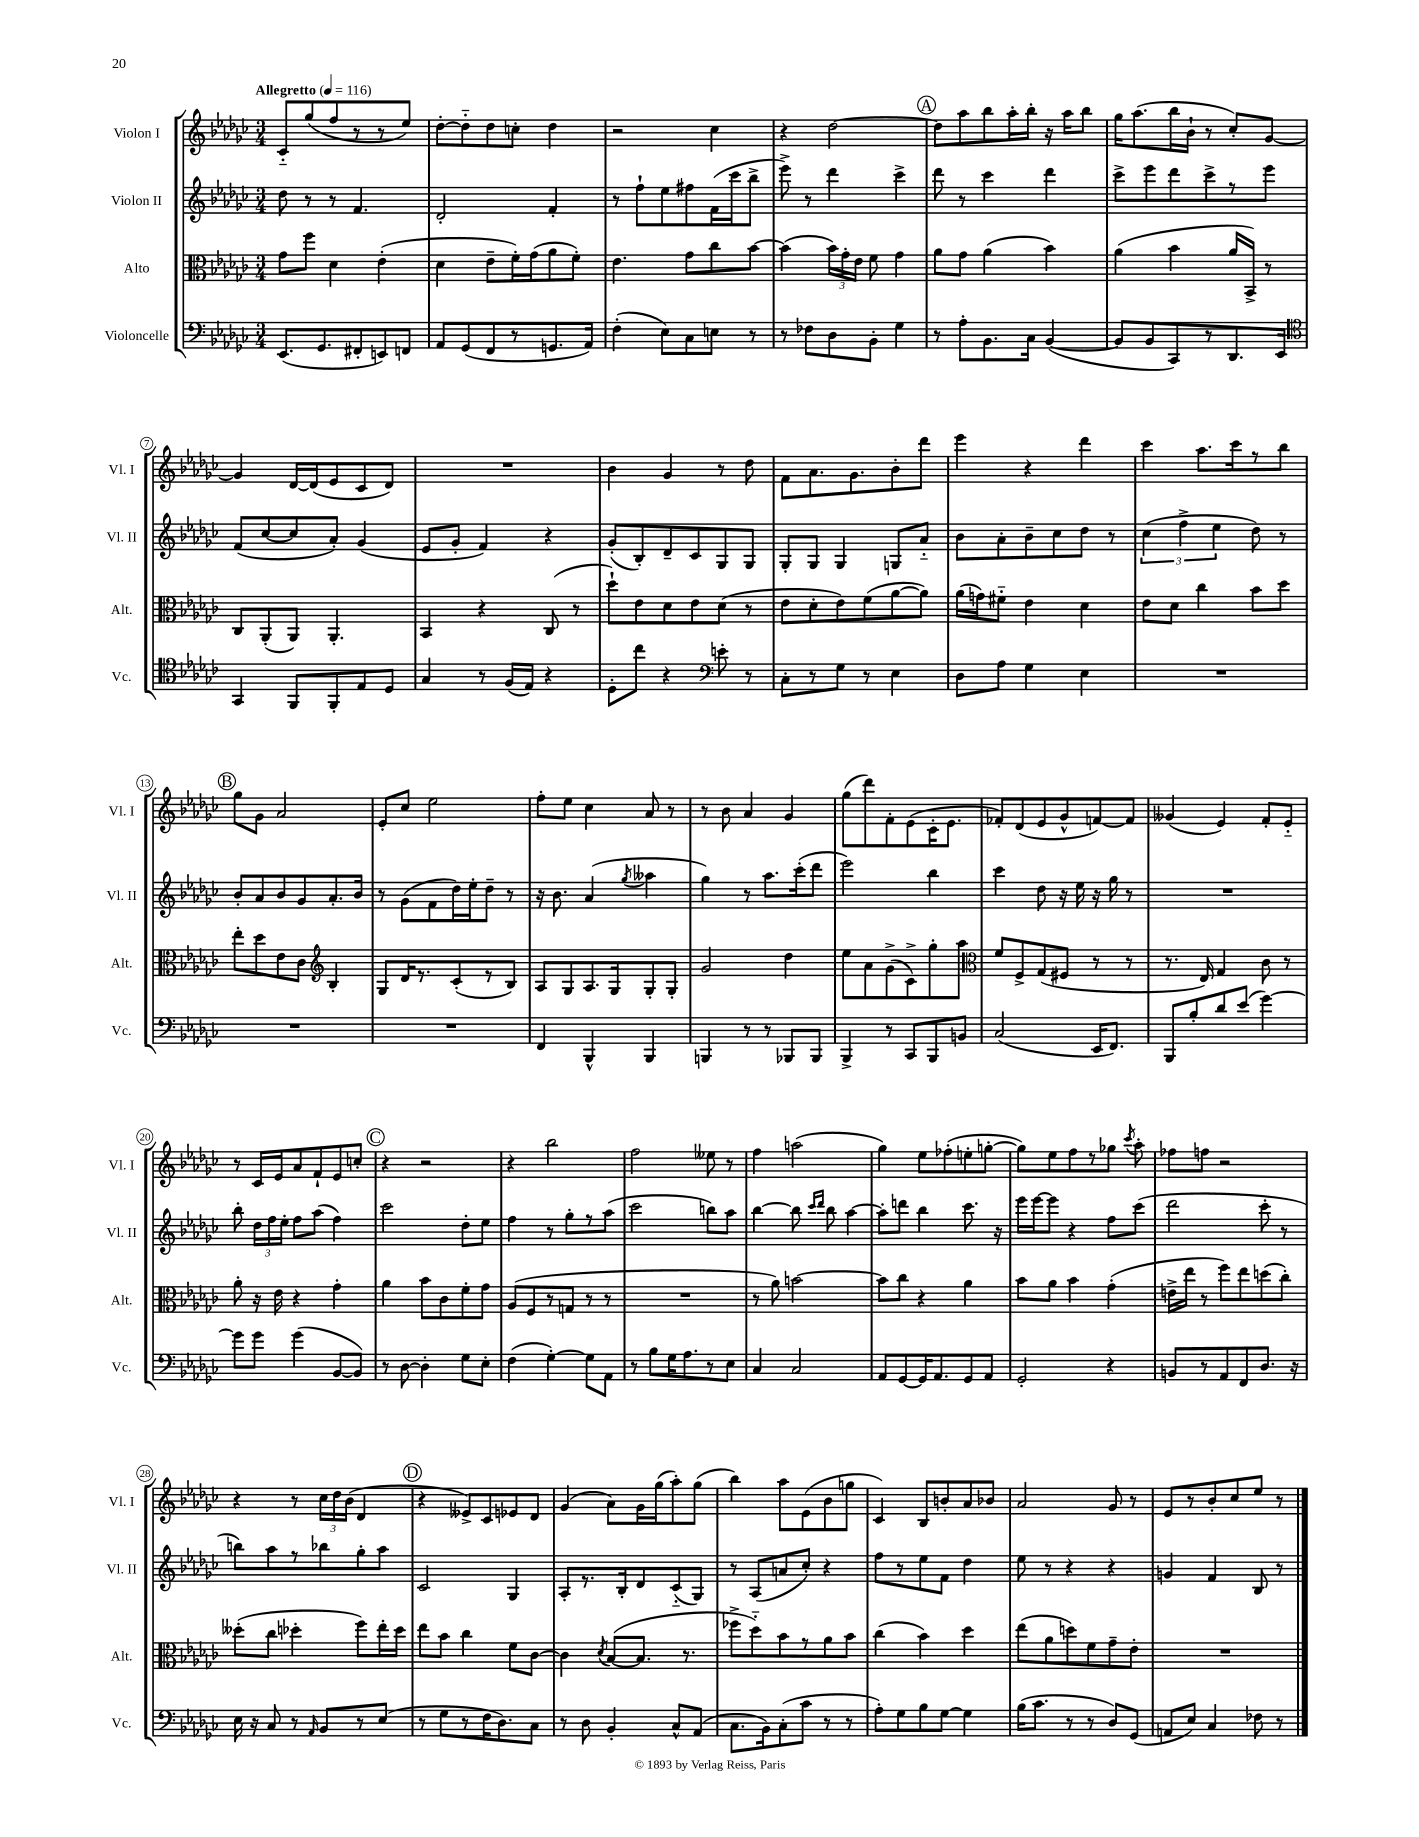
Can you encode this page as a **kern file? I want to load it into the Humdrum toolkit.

**kern	**kern	**kern	**kern
*staff4	*staff3	*staff2	*staff1
*clefF4	*clefC3	*clefG2	*clefG2
*k[b-e-a-d-g-c-]	*k[b-e-a-d-g-c-]	*k[b-e-a-d-g-c-]	*k[b-e-a-d-g-c-]
*M3/4	*M3/4	*M3/4	*M3/4
*MM116	*MM116	*MM116	*MM116
(8.EE-/L	8g-\L	8dd-\	8c-'~/L
.	8ff\J	8r	(8gg-/
8.GG-/	.	.	.
.	4d-\	8r	8ff/
8FF#'/	.	4.f/	8r
8EE/)	(4e-'\	.	8r
8FF/J	.	.	8ee-/J)
=	=	=	=
8AA-/L	4d-\	2d-'/	[8dd-'\L
(8GG-/	.	.	8dd-'~\]
8FF/	8e-~\L	.	8dd-\
8r	16f'\L)	.	8cc'\J
.	(16g-\J	.	.
8.GG/	8a-\	4f'/	4dd-\
.	8f'\J)	.	.
16AA-/Jk)	.	.	.
=	=	=	=
(4F'\	4.e-\	8r	2r
.	.	8ff`\L	.
8E-\L)	.	8ee-\	.
8C-\	8g-\L	8ff#\	.
8E\J	8cc-\	(16f\L	4cc-\
.	.	16ccc-\J	.
8r	[8b-\J	8bb-^\J	.
=	=	=	=
8r	(4b-\]	8eee-^\)	4r
8F-\L	.	8r	.
8D-\	24b-\LL)	4ddd-\	[2dd-\
.	24g-'\	.	.
.	24e-\JJ	.	.
8BB-'\J	8f\	.	.
4G-\	4g-\	4ccc-^\	.
=	=	=	=
8r	8a-\L	8ddd-\	8dd-\]L
8A-'\L	8g-\J	8r	8aa-\
8.BB-\	(4a-\	4ccc-\	8bb-\
.	.	.	16aa-'\L
16C-\Jk	.	.	16bb-'\JJ
([4BB-/	4b-\)	4ddd-\	16r
.	.	.	16aa-\LK
.	.	.	8bb-\J
=	=	=	=
8BB-/]L	(4a-\	8ccc-^\L	16gg-\LK
.	.	.	(8.aa-\
8BB-/	.	8eee-\	.
8CC-/)	4b-\	8ddd-\	16bb-\L
.	.	.	16b-`\JJ
8r	.	8ccc-^\	8r
8.DD-/	16a-/LL	8r	8cc-'/L)
.	16BB-^/JJ)	.	.
.	8r	8eee-\J	[8g-/J
16EE-/Jk	.	.	.
=	=	=	=
*clefC4	*	*	*
4GG-/	8C-/L	(8f/L	4g-/]
.	(8AA-'/	[8cc-/	.
8FF/L	8AA-/J)	8cc-/]	[16d-/LL
.	.	.	(16d-/]J
8FF'/	4.AA-'/	8a-'/J)	8e-/
8E-/	.	(4g-/	8c-/
8D-/J	.	.	8d-/J)
=	=	=	=
4G-/	4BB-/	8e-/L	2.r
.	.	8g-'/J	.
8r	4r	4f/)	.
(16F/LL	.	.	.
16E-/JJ)	.	.	.
4r	(8C-/	4r	.
.	8r	.	.
=	=	=	=
8D-'\L	8dd-`\L)	(8g-'/L	4b-\
8cc-\J	8e-\	8B-'/)	.
4r	8d-\	8d-~/	4g-/
.	8e-\	8c-/	.
*clefF4	*	*	*
8e'\	(8d-\J	8G-/	8r
8r	8r	8G-/J	8dd-\
=	=	=	=
8C-'\L	8e-\L	8G-'/L	8f\L
8r	8d-'\	8G-/J	8.a-\
8G-\J	8e-\)	4G-/	.
.	.	.	8.g-\
8r	(8f\	.	.
4E-\	[8a-\	8G/L	8b-'\
.	8a-\]J)	8a-'~/J	8ddd-\J
=	=	=	=
8D-\L	(16a-\LL	8b-\L	4eee-\
.	16g\J)	.	.
8A-\J	8f#'~\J	8a-'\	.
4G-\	4e-\	8b-~\	4r
.	.	8cc-\	.
4E-\	4d-\	8dd-\J	4ddd-\
.	.	8r	.
=	=	=	=
2.r	8e-\L	(6cc-\	4ccc-\
.	8d-\J	.	.
.	.	6ff^\	.
.	4cc-\	.	8.aa-\L
.	.	6ee-\	.
.	.	.	16ccc-\k
.	8b-\L	8dd-\)	8r
.	8dd-\J	8r	8bb-\J
=	=	=	=
2.r	8ee-'\L	8b-'/L	8gg-\L
.	8dd-\	8a-/	8g-\J
.	8e-\	8b-/	2a-/
.	8c-\J	8g-/	.
*	*clefG2	*	*
.	4B-'/	8.a-'/	.
.	.	16b-/Jk	.
=	=	=	=
2.r	8G-/L	8r	8e-'/L
.	16d-/K	(8g-\L	8cc-/J
.	8.r	.	.
.	.	8f\	2ee-\
.	(8c-'/	16dd-\L)	.
.	.	16ee-'\J	.
.	8r	8dd-~\J	.
.	8B-/J)	8r	.
=	=	=	=
4FF/	8A-/L	16r	8ff'\L
.	.	8.b-\	.
.	8G-/	.	8ee-\J
4BBB-^^/	8.A-/	(4a-/	4cc-\
.	16G-/k	.	.
.	.	8qgg-/	.
4BBB-/	8G-'/	4aa--\	8a-/
.	8G-'/J	.	8r
=	=	=	=
4BBB/	2g-/	4gg-\)	8r
.	.	.	8b-\
8r	.	8r	4a-/
8r	.	8.aa-\L	.
8BBB-/L	4dd-\	.	4g-/
.	.	(16ccc-'\k	.
8BBB-/J	.	8ddd-\J	.
=	=	=	=
4BBB-^/	8ee-\L	2eee-\)	(8gg-\L
.	8a-\	.	8ddd-\)
8r	(8g-^\	.	8f'\
8CC-/L	8c-^\)	.	(8e-\
8BBB-/	8gg-'\	4bb-\	16c-'\K
.	.	.	8.e-\J
8BB/J	8aa-\J	.	.
=	=	=	=
*	*clefC3	*	*
(2C-/	8f/L	4ccc-\	8f-'/L)
.	8F^/	.	(8d-/
.	(8G-/	8dd-\	8e-/
.	8F#/J	16r	8g-^^/
.	.	16ee-\	.
16EE-/LK	8r	16r	[8f/)
8.FF/J)	.	16gg-\	.
.	8r	8r	8f/]J
=	=	=	=
8BBB-/L	8.r	2.r	(4g--/
8B-'/	.	.	.
.	16E-/)	.	.
8d-/	4G-/	.	4e-/)
(8e-/J	.	.	.
[4g-\)	8c-\	.	8f'/L
.	8r	.	8e-'~/J
=	=	=	=
8g-\]L	8a-'\	8bb-'\	8r
8g-\J	16r	24dd-\LL	16c-/LL
.	.	24ff\	.
.	16e-\	.	16e-/J
.	.	24ee-'\JJ	.
(4g-\	4r	8ff\L	8a-/
.	.	(8aa-\J	8f`/
[8BB-/L	4g-'\	4ff\)	8e-/
8BB-/]J)	.	.	8cc'/J
=	=	=	=
8r	4a-\	2ccc-\	4r
[8D-\	.	.	.
4D-'\]	8b-\L	.	2r
.	8c-\	.	.
8G-\L	8f'\	8dd-'\L	.
8E-'\J	8g-\J	8ee-\J	.
=	=	=	=
(4F\	(8A-/L	4ff\	4r
.	8F/	.	.
[4G-'\)	8r	8r	2bb-\
.	8G/J	8gg-'\L	.
8G-\]L	8r	8r	.
8AA-\J	8r	(8aa-\J	.
=	=	=	=
8r	2.r	2ccc-\	2ff\
8B-\L	.	.	.
16G-\K	.	.	.
8.A-\	.	.	.
8r	.	8bb\L)	8ee--\
8E-\J	.	8aa-\J	8r
=	=	=	=
4C-/	8r	[4bb-\	4ff\
.	8a-\)	.	.
2C-/	[2b\	8bb-\]	(2aa\
.	.	16qqccc-/LL	.
.	.	16qqddd-/JJ	.
.	.	8bb-\	.
.	.	[4aa-\	.
=	=	=	=
8AA-/L	8b\]L	8aa-'\]L	4gg-\)
[8GG-/	8cc-\J	8ddd\J	.
16GG-/]K	4r	4bb-\	8ee-\L
8.AA-/	.	.	.
.	.	.	(8ff-'\
8GG-/	4a-\	8.ccc-\	8ee'\
8AA-/J	.	.	[8gg'\J
.	.	16r	.
=	=	=	=
2GG-'/	8b-\L	16eee-\LL	8gg\]L)
.	.	[16eee-\J	.
.	8a-\J	8eee-\]J	8ee-\
.	4b-\	4r	8ff\
.	.	.	8r
4r	(4g-'\	8ff\L	8gg-\J
.	.	.	8qccc-/
.	.	(8ccc-\J	8aa-'\
=	=	=	=
8BB/L	16e^\LL	2ddd-\	8ff-\L
.	16ee-\JJ	.	.
8r	8r	.	8ff\J
8AA-/	8ff\L)	.	2r
8FF/	8ee-\	.	.
8.D-/J	(8dd\	8ccc-'\	.
.	8cc-'\J)	8r	.
16r	.	.	.
=	=	=	=
16E-\	(8dd--'\L	8bb\L)	4r
16r	.	.	.
8C-/	8cc-\J	8aa-\	.
8r	4dd-'\	8r	8r
16qqAA-/	.	.	.
8BB-/L	.	8bb-\	24cc-\LL
.	.	.	24dd-\
.	.	.	(24b-\JJ
8r	8ff\L)	8gg-'\	4d-/
(8E-/J	16ee-'\L	8aa-\J	.
.	16dd-\JJ	.	.
=	=	=	=
8r	8ee-\L	2c-/	4r
8G-\L	8b-\J	.	.
8r	4cc-\	.	8e--^/L)
16F\K	.	.	8c-/
8.D-\)	.	.	.
.	8f\L	4G-/	8e-/
8C-\J	[8c-\J	.	8d-/J
=	=	=	=
8r	4c-\]	8A-'/L	(4g-/
8D-\	.	8.r	.
.	8qd-/	.	.
4BB-'/	([8B-/L	.	8a-\L)
.	.	16B-'/k	.
.	8.B-/]J	8d-/	16g-\L
.	.	.	(16gg-\J
8C-^^/L	.	(8c-'~/	8aa-'\)
.	8.r	.	.
(8AA-/J	.	8G-/J)	(8gg-\J
=	=	=	=
8.C-\L	8ff-^\L	8r	4bb-\)
.	8dd-'~\)	(8A-/L	.
16BB-\k)	.	.	.
(8C-'\	8b-\	8a/	8aa-\L
8c-\J	8r	8cc-'/J)	(8e-\
8r	8a-\	4r	8b-\
8r	8b-\J	.	8gg\J
=	=	=	=
8A-'\L)	(4cc-\	8ff\L	4c-/)
8G-\	.	8r	.
8B-\	4b-\)	8ee-\	8B-/L
[8G-\J	.	8f\J	8b'/
4G-\]	4dd-\	4dd-\	8a-/
.	.	.	8b-/J
=	=	=	=
(16B-\LK	(8ee-\L	8ee-\	2a-/
8.c-\J	.	.	.
.	8a-\	8r	.
8r	8dd\)	4r	.
8r	8f\	.	.
8D-/L)	8g-~\	4r	8g-/
(8GG-/J	8e-'\J	.	8r
=	=	=	=
8AA/L	2.r	4g/	8e-/L
8E-/J)	.	.	8r
4C-/	.	4f/	8b-'/
.	.	.	8cc-/
8F-\	.	8B-/	8ee-/J
8r	.	8r	8r
==	==	==	==
*-	*-	*-	*-
